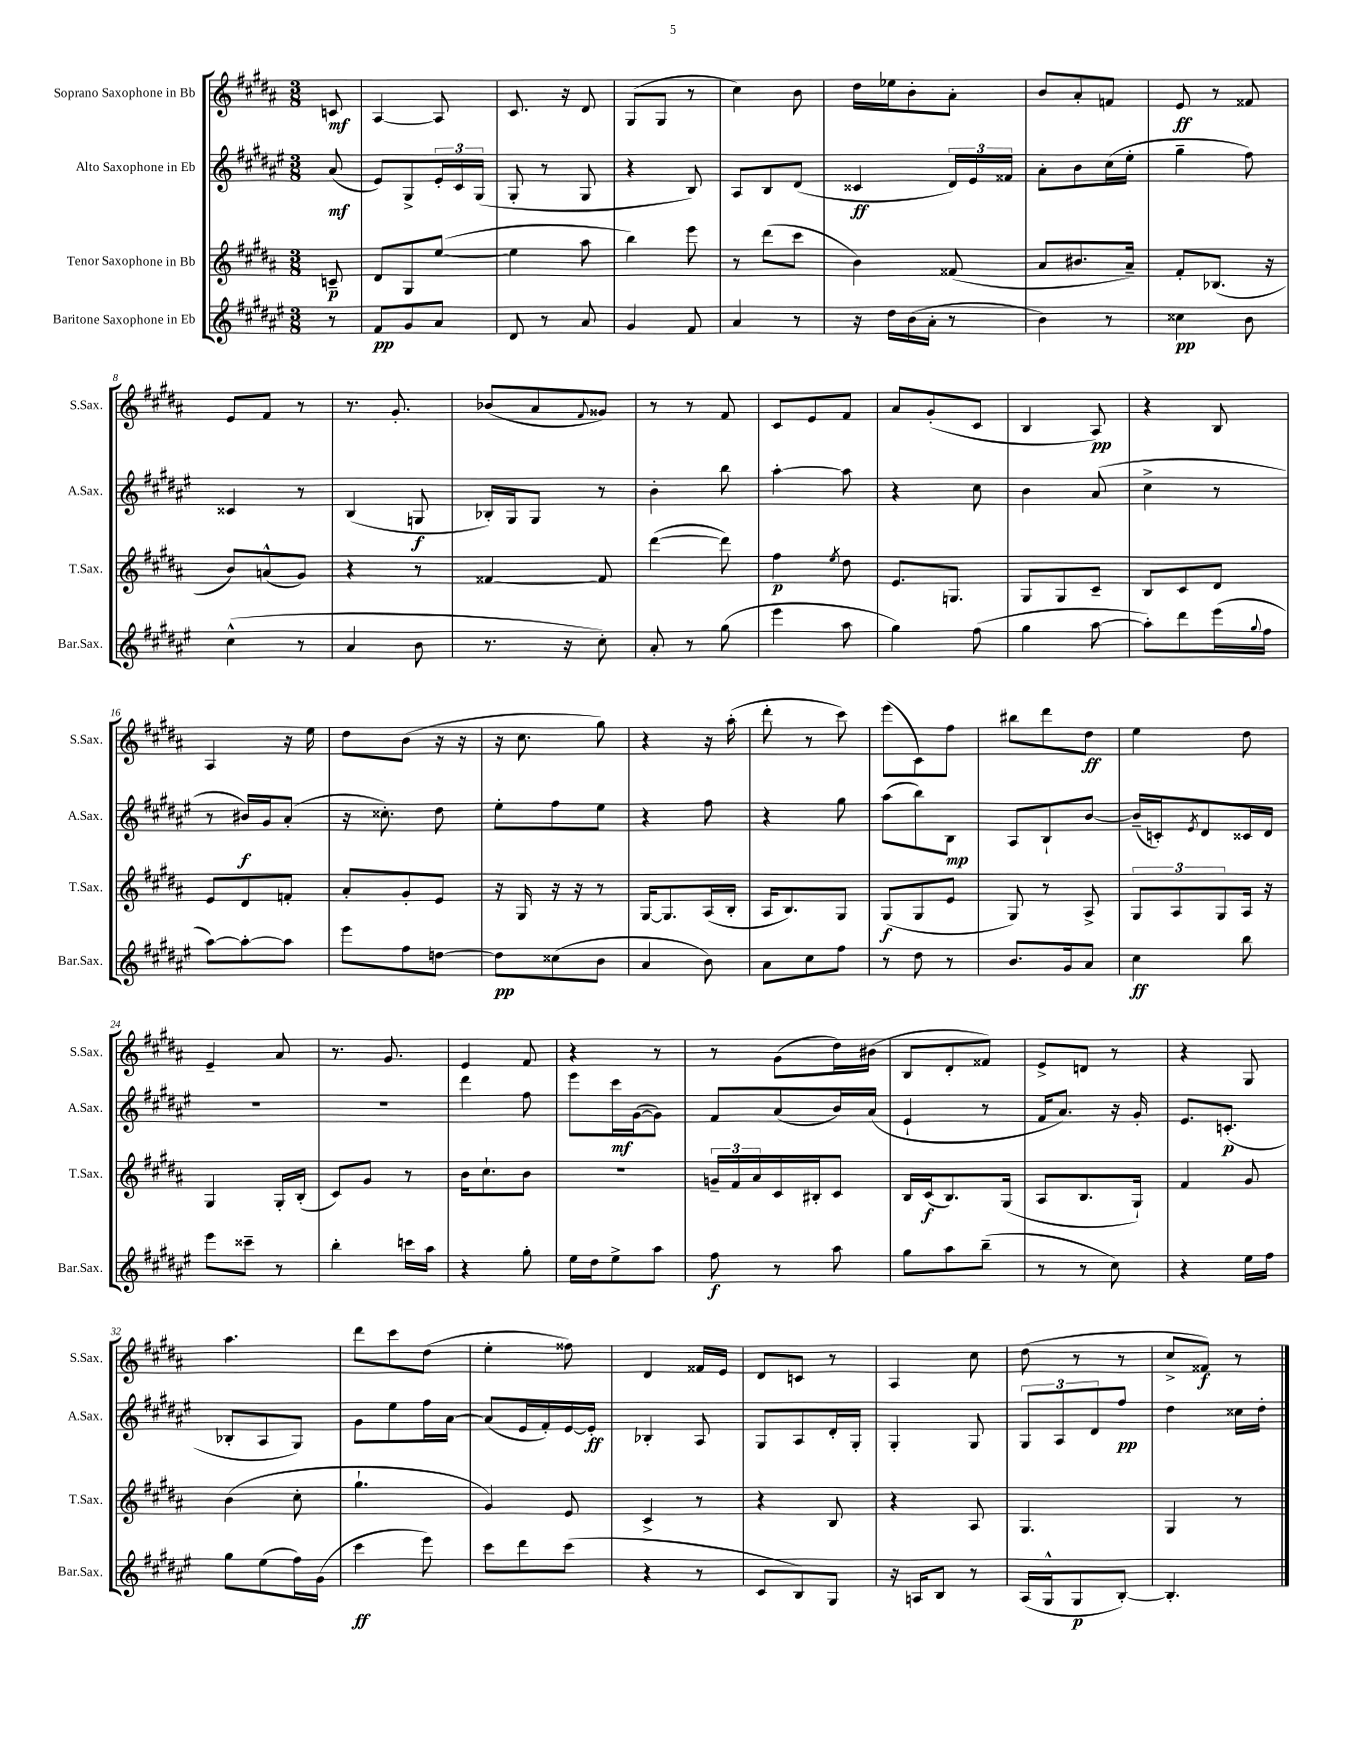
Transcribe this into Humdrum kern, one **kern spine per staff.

**kern	**kern	**kern	**kern
*staff4	*staff3	*staff2	*staff1
*clefG2	*clefG2	*clefG2	*clefG2
*k[f#c#g#d#a#e#]	*k[f#c#g#d#a#]	*k[f#c#g#d#a#e#]	*k[f#c#g#d#a#]
*M3/8	*M3/8	*M3/8	*M3/8
8r	8c~	(8a#	8c
=	=	=	=
8f#	8d#	8e#)	[4A#
8g#	8G#	8G#^	.
8a#	([8ee	24e#'	8A#]
.	.	24c#	.
.	.	(24G#	.
=	=	=	=
8d#	4ee]	8G#'	8.c#
8r	.	8r	.
.	.	.	16r
8a#	8aa#	8G#	8d#
=	=	=	=
4g#	4bb)	4r	(8G#
.	.	.	8G#
8f#	8eee	8B)	8r
=	=	=	=
4a#	8r	8A#	4cc#)
.	(8ddd#	8B	.
8r	8ccc#	(8d#	8b
=	=	=	=
16r	4b)	4c##	16dd#
16dd#	.	.	16ee-
(16b	.	.	8b'
16a#'	.	.	.
8r	(8f##	24d#)	8a#'
.	.	24e#	.
.	.	24f##	.
=	=	=	=
4b)	8a#	8a#'	8b
.	8.b#	8b	8a#'
8r	.	(16cc#	8f
.	16a#~)	16ee#'	.
=	=	=	=
4cc##	8f#'	4gg#~	8e
.	(8.B-	.	8r
8b	.	8ff#)	8f##
.	16r	.	.
=	=	=	=
(4cc#^^	8b)	4c##	8e
.	(8a^^	.	8f#
8r	8g#)	8r	8r
=	=	=	=
4a#	4r	(4B	8.r
.	.	.	8.g#'
8b	8r	8G	.
=	=	=	=
8.r	[4f##	16B-')	(8b-
.	.	16G#	.
.	.	8G#	8a#
16r	.	.	.
.	.	.	8qqf#
8cc#')	8f##]	8r	8g##)
=	=	=	=
8a#'	([4ddd#	4b'	8r
8r	.	.	8r
(8gg#	8ddd#])	8bb	8f#
=	=	=	=
4eee#	4ff#	[4aa#'	8c#
.	.	.	8e
.	8qee	.	.
8aa#	8dd#	8aa#]	8f#
=	=	=	=
4gg#)	8.e	4r	8a#
.	.	.	(8g#'
.	8.G	.	.
(8ff#	.	8cc#	8c#
=	=	=	=
4gg#	8G#	4b	4B
.	8G#	.	.
[8aa#	8c#~	(8a#	8A#)
=	=	=	=
8aa#'])	8B	4cc#^	4r
8ddd#	8c#	.	.
(16eee#	8d#	8r	8B
8qqgg#	.	.	.
16ff#	.	.	.
=	=	=	=
[8aa#)	8e	8r	4A#
8aa#'_	8d#	16b#)	.
.	.	16g#	.
8aa#]	8f'	(8a#'	16r
.	.	.	16ee
=	=	=	=
8eee#	8a#'	16r	8dd#
.	.	8.cc##')	.
8ff#	8g#'	.	(8b
[8dd	8e	8dd#	16r
.	.	.	16r
=	=	=	=
8dd]	16r	8ee#'	16r
.	16G#	.	8.cc#
(8cc##	16r	8ff#	.
.	16r	.	.
8b	8r	8ee#	8gg#)
=	=	=	=
4a#	[16G#	4r	4r
.	8.G#]	.	.
8b)	(16A#	8ff#	16r
.	16B'	.	(16aa#'
=	=	=	=
8a#	16A#	4r	8ddd#'
.	8.B)	.	.
8cc#	.	.	8r
8ff#	8G#	8gg#	8ccc#)
=	=	=	=
8r	(8G#	(8aa#	(8eee
8dd#	8G#	8bb)	8c#)
8r	8e	8B	8ff#
=	=	=	=
8.b	8G#)	8A#	8bb#
.	8r	8B`	8ddd#
16g#	.	.	.
8a#	8A#^	[8b	8dd#
=	=	=	=
4cc#	12G#	(16b~]	4ee
.	.	16c')	.
.	12A#	.	.
.	.	8qe#	.
.	.	8d#	.
.	12G#	.	.
8bb	16A#	16c##	8dd#
.	16r	16d#	.
=	=	=	=
8eee#	4G#	4.r	4e~
8ccc##~	.	.	.
8r	16G#'	.	8a#
.	(16B'	.	.
=	=	=	=
4bb'	8c#)	4.r	8.r
.	8g#	.	.
.	.	.	8.g#
16ccc	8r	.	.
16aa#	.	.	.
=	=	=	=
4r	16b	4ddd#	4e
.	8.cc#`	.	.
8gg#'	8b	8ff#	8f#
=	=	=	=
16ee#	4.r	8eee#	4r
16dd#	.	.	.
8ee#^	.	16ccc#	.
.	.	([16g#	.
8aa#	.	8g#])	8r
=	=	=	=
8ff#	24g~	8f#	8r
.	24f#	.	.
.	24a#	.	.
8r	16c#	(8a#	(8g#
.	16B#'	.	.
8aa#	8c#	16b)	16dd#)
.	.	(16a#	(16b#
=	=	=	=
8gg#	16B	4e#`	8B
.	(16c#	.	.
8aa#	8.B)	.	8d#'
(8bb~	.	8r	8f##)
.	(16G#	.	.
=	=	=	=
8r	8A#	16f#	8e^
.	.	8.a#)	.
8r	8.B	.	8d
8cc#)	.	16r	8r
.	16G#`)	16g#'	.
=	=	=	=
4r	4f#	8.e#	4r
.	.	(8.c'	.
16ee#	8g#	.	8G#
16ff#	.	.	.
=	=	=	=
8gg#	(4b	8B-'	4.aa#
(8ee#	.	8A#	.
16ff#)	8cc#'	8G#)	.
(16g#	.	.	.
=	=	=	=
4ccc#	4.gg#`	8g#	8ddd#
.	.	8ee#	8ccc#
8eee#)	.	16ff#	(8dd#
.	.	[16a#	.
=	=	=	=
8ccc#	4g#)	(8a#]	4ee'
8ddd#	.	16e#	.
.	.	16f#')	.
(8ccc#	8e	[16e#	8ff##)
.	.	16e#']	.
=	=	=	=
4r	4c#^	4B-'	4d#
8r	8r	8A#	16f##
.	.	.	16e
=	=	=	=
8c#	4r	8G#	8d#
8B)	.	8A#	8c
8G#	8B	16d#'	8r
.	.	16G#'	.
=	=	=	=
16r	4r	4G#'	4A#
16A	.	.	.
8B	.	.	.
8r	8A#	8G#	8cc#
=	=	=	=
(16A#	4.G#	12G#	(8dd#
16G#^^	.	.	.
.	.	12A#	.
8G#	.	.	8r
.	.	12d#	.
[8B')	.	8ff#	8r
=	=	=	=
4.B']	4G#	4dd#	8cc#^
.	.	.	8f##)
.	8r	16cc##	8r
.	.	16dd#'	.
==	==	==	==
*-	*-	*-	*-
